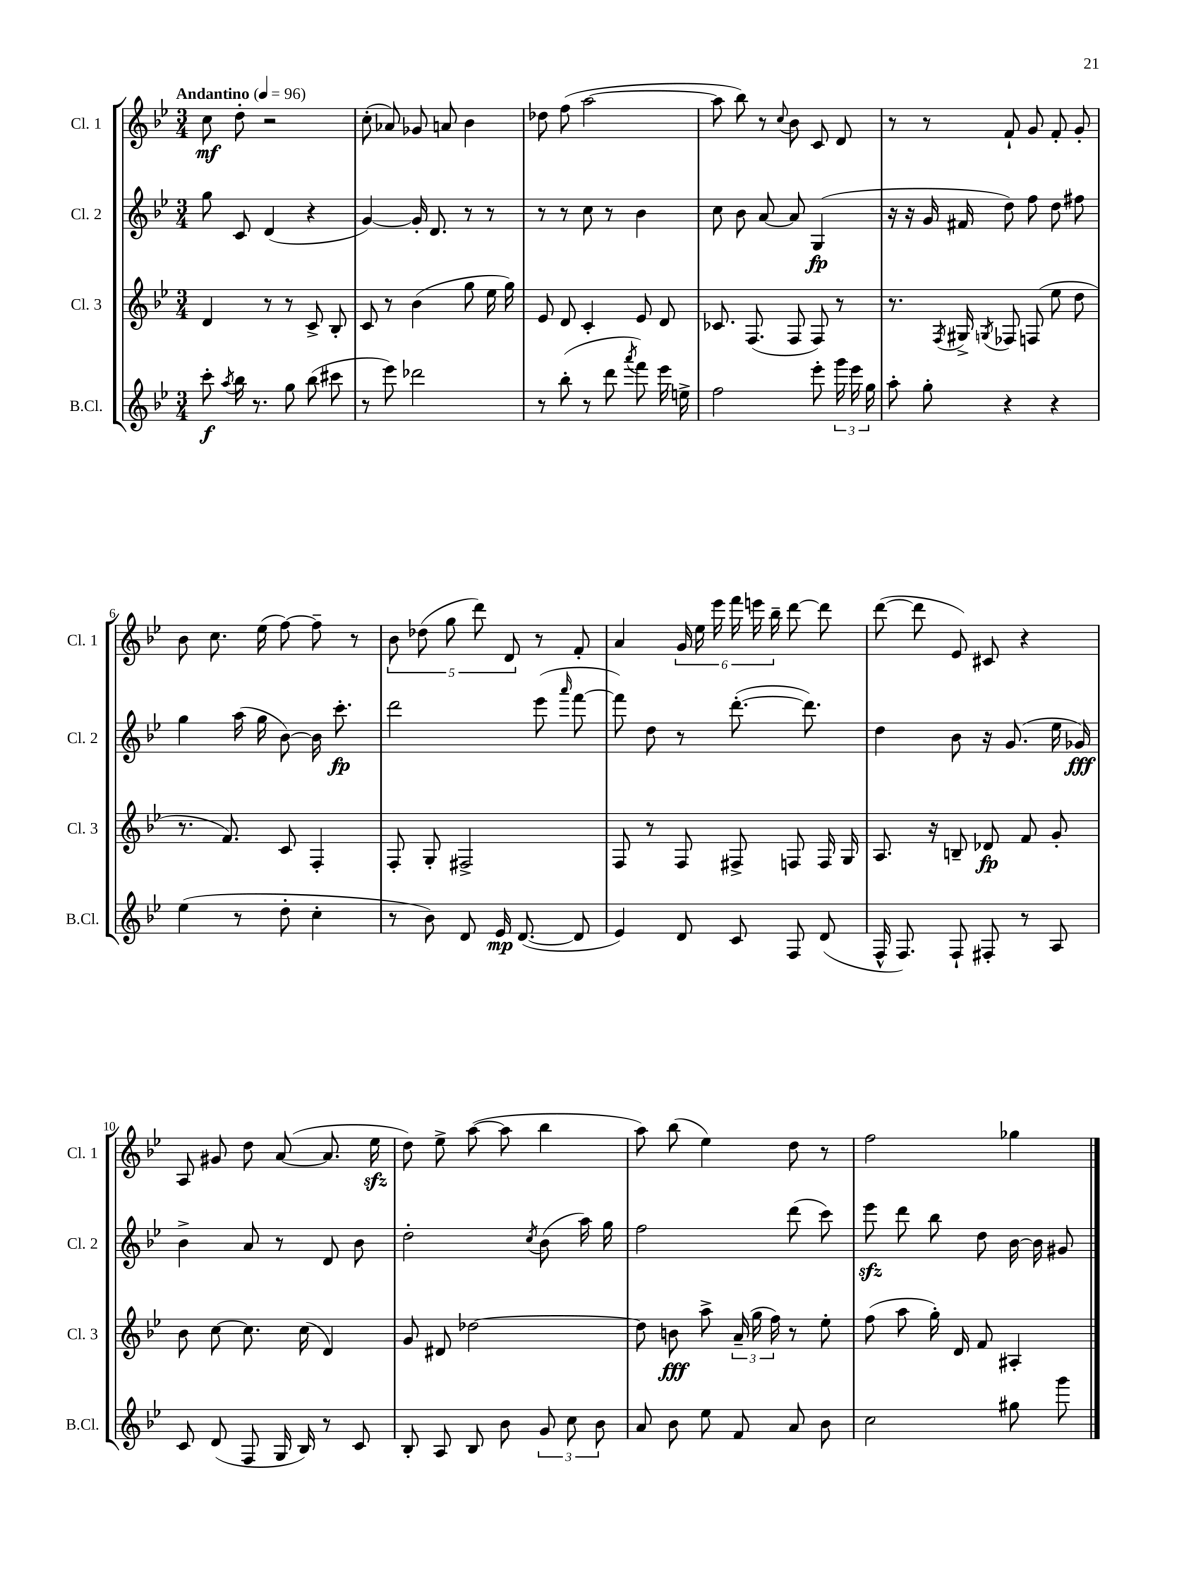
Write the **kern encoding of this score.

**kern	**dynam	**kern	**dynam	**kern	**dynam	**kern	**dynam
*part4	*part4	*part3	*part3	*part2	*part2	*part1	*part1
*staff4	*staff4	*staff3	*staff3	*staff2	*staff2	*staff1	*staff1
*I"B.Cl.	*	*I"Cl. 3	*	*I"Cl. 2	*	*I"Cl. 1	*
*I'B.Cl.	*	*I'Cl. 3	*	*I'Cl. 2	*	*I'Cl. 1	*
*clefG2	*	*clefG2	*	*clefG2	*	*clefG2	*
*k[b-e-]	*	*k[b-e-]	*	*k[b-e-]	*	*k[b-e-]	*
*M3/4	*	*M3/4	*	*M3/4	*	*M3/4	*
*MM96	*	*MM96	*	*MM96	*	*MM96	*
=1	=1	=1	=1	=1	=1	=1	=1
!	!	!	!	!	!	!LO:TX:a:B:t=Andantino	!
8ccc'\	f	4d/	.	8gg\	.	8cc\	mf
8qaa/	.	.	.	.	.	.	.
16bb-\	.	.	.	8c/	.	8dd'\	.
8.r	.	.	.	.	.	.	.
.	.	8r	.	(4d/	.	2r	.
8gg\	.	8r	.	.	.	.	.
(8bb-\	.	8c^/	.	4r	.	.	.
8ccc#X\	.	8B-'/	.	.	.	.	.
=2	=2	=2	=2	=2	=2	=2	=2
8r	.	8c/	.	[4g/)	.	(8cc'\	.
8eee-\)	.	8r	.	.	.	8a-X/)	.
2ddd-X\	.	(4b-\	.	16g'/]	.	8g-X/	.
.	.	.	.	8.d/	.	.	.
.	.	.	.	.	.	8an/	.
.	.	8gg\	.	8r	.	4b-\	.
.	.	16ee-\	.	8r	.	.	.
.	.	16gg\)	.	.	.	.	.
=3	=3	=3	=3	=3	=3	=3	=3
8r	.	8e-/	.	8r	.	8dd-X\	.
(8bb-'\	.	8d/	.	8r	.	(8ff\	.
8r	.	4c'/	.	8cc\	.	[2aa\	.
8ddd\	.	.	.	8r	.	.	.
8qaaa/	.	.	.	.	.	.	.
8fff\)	.	8e-/	.	4b-\	.	.	.
16eee-\	.	8d/	.	.	.	.	.
16een^\	.	.	.	.	.	.	.
=4	=4	=4	=4	=4	=4	=4	=4
2ff\	.	8.c-X/	.	8cc\	.	8aa\]	.
.	.	.	.	8b-\	.	8bb-\)	.
.	.	(8.F/	.	.	.	.	.
.	.	.	.	[8a/	.	8r	.
.	.	.	.	.	.	8qqcc/	.
.	.	8F/	.	8a/]	.	8b-\	.
8eee-'\	.	8F/)	.	(4G/	fp	8c/	.
24ggg\	.	8r	.	.	.	8d/	.
24eee-\	.	.	.	.	.	.	.
24gg\	.	.	.	.	.	.	.
=5	=5	=5	=5	=5	=5	=5	=5
8aa'\	.	8.r	.	16r	.	8r	.
.	.	.	.	16r	.	.	.
8gg'\	.	.	.	16g/	.	8r	.
.	.	8qF/	.	.	.	.	.
.	.	16G#X^/	.	16f#X/	.	.	.
.	.	8qGn/	.	.	.	.	.
4r	.	8F-X/	.	8dd\)	.	8f`/	.
.	.	(8Fn/	.	8ff\	.	8g/	.
4r	.	8ee-\	.	8dd\	.	8f'/	.
.	.	8dd\	.	8ff#X\	.	8g'/	.
!!LO:LB:g=z
=6	=6	=6	=6	=6	=6	=6	=6
(4ee-\	.	8.r	.	4gg\	.	8b-\	.
.	.	.	.	.	.	8.cc\	.
.	.	8.f/)	.	.	.	.	.
8r	.	.	.	(16aa\	.	.	.
.	.	.	.	16gg\	.	(16ee-\	.
8dd'\	.	8c/	.	[8b-\)	.	[8ff\)	.
4cc'\	.	4F'/	.	16b-\]	.	8ff~\]	.
.	.	.	.	8.ccc'\	fp	.	.
.	.	.	.	.	.	8r	.
=7	=7	=7	=7	=7	=7	=7	=7
8r	.	8F'/	.	2ddd\	.	10b-\	.
.	.	.	.	.	.	(10dd-X\	.
8b-\)	.	8G'/	.	.	.	.	.
.	.	.	.	.	.	10gg\	.
8d/	.	2F#X^/	.	.	.	.	.
.	.	.	.	.	.	10ddd\)	.
16e-/	mp	.	.	.	.	.	.
.	.	.	.	.	.	10d/	.
([8.d/	.	.	.	.	.	.	.
.	.	.	.	(8eee-\	.	8r	.
.	.	.	.	16qqaaa/	.	.	.
8d/]	.	.	.	[8fff\	.	8f'/	.
=8	=8	=8	=8	=8	=8	=8	=8
4e-/)	.	8F/	.	8fff\])	.	4a/	.
.	.	8r	.	8dd\	.	.	.
8d/	.	8F/	.	8r	.	24g/	.
.	.	.	.	.	.	24ee-\	.
.	.	.	.	.	.	24eee-\	.
8c/	.	8F#X^/	.	([8.ddd'\	.	24fff\	.
.	.	.	.	.	.	24eeen\	.
.	.	.	.	.	.	24bb-~\	.
8F/	.	8Fn/	.	.	.	[8ddd\	.
.	.	.	.	8.ddd\])	.	.	.
(8d/	.	16F/	.	.	.	8ddd\]	.
.	.	16G/	.	.	.	.	.
=9	=9	=9	=9	=9	=9	=9	=9
16F^^/	.	8.A/	.	4dd\	.	([8ddd\	.
8.F/)	.	.	.	.	.	.	.
.	.	.	.	.	.	8ddd\]	.
.	.	16r	.	.	.	.	.
8F`/	.	8Bn~/	.	8b-\	.	8e-/)	.
8F#X'/	.	8d-X/	fp	16r	.	8c#X/	.
.	.	.	.	(8.g/	.	.	.
8r	.	8f/	.	.	.	4r	.
8A/	.	8g'/	.	16ee-\	.	.	.
.	.	.	.	16g-X/)	fff	.	.
!!LO:LB:g=z
=10	=10	=10	=10	=10	=10	=10	=10
8c/	.	8b-\	.	4b-^\	.	8A/	.
(8d/	.	[8cc\	.	.	.	8g#X/	.
8F/	.	8.cc\]	.	8a/	.	8dd\	.
16G/	.	.	.	8r	.	([8a/	.
16B-/)	.	(16cc\	.	.	.	.	.
8r	.	4d/)	.	8d/	.	8.a/]	.
8c/	.	.	.	8b-\	.	.	.
.	.	.	.	.	.	16ee-zz\	.
=11	=11	=11	=11	=11	=11	=11	=11
8B-'/	.	8g/	.	2dd'\	.	8dd\)	.
8A/	.	8d#X/	.	.	.	8ee-^\	.
8B-/	.	[2dd-X\	.	.	.	([8aa\	.
8b-\	.	.	.	.	.	8aa\]	.
.	.	.	.	8qcc/	.	.	.
12g/	.	.	.	(8b-\	.	4bb-\	.
12cc\	.	.	.	.	.	.	.
.	.	.	.	16aa\)	.	.	.
12b-\	.	.	.	.	.	.	.
.	.	.	.	16gg\	.	.	.
=12	=12	=12	=12	=12	=12	=12	=12
8a/	.	8dd-\]	.	2ff\	.	8aa\)	.
8b-\	.	8bn\	fff	.	.	(8bb-\	.
8ee-\	.	8aa^\	.	.	.	4ee-\)	.
8f/	.	(24a~/	.	.	.	.	.
.	.	24gg\	.	.	.	.	.
.	.	24ff\)	.	.	.	.	.
8a/	.	8r	.	(8ddd\	.	8dd\	.
8b-\	.	8ee-'\	.	8ccc\)	.	8r	.
=13	=13	=13	=13	=13	=13	=13	=13
2cc\	.	(8ff\	.	8eee-zz\	.	2ff\	.
.	.	8aa\	.	8ddd\	.	.	.
.	.	16gg'\)	.	8bb-\	.	.	.
.	.	16d/	.	.	.	.	.
.	.	8f/	.	8dd\	.	.	.
8gg#X\	.	4A#X'/	.	[16b-\	.	4gg-X\	.
.	.	.	.	16b-\]	.	.	.
8ggg\	.	.	.	8g#X/	.	.	.
==	==	==	==	==	==	==	==
*-	*-	*-	*-	*-	*-	*-	*-
